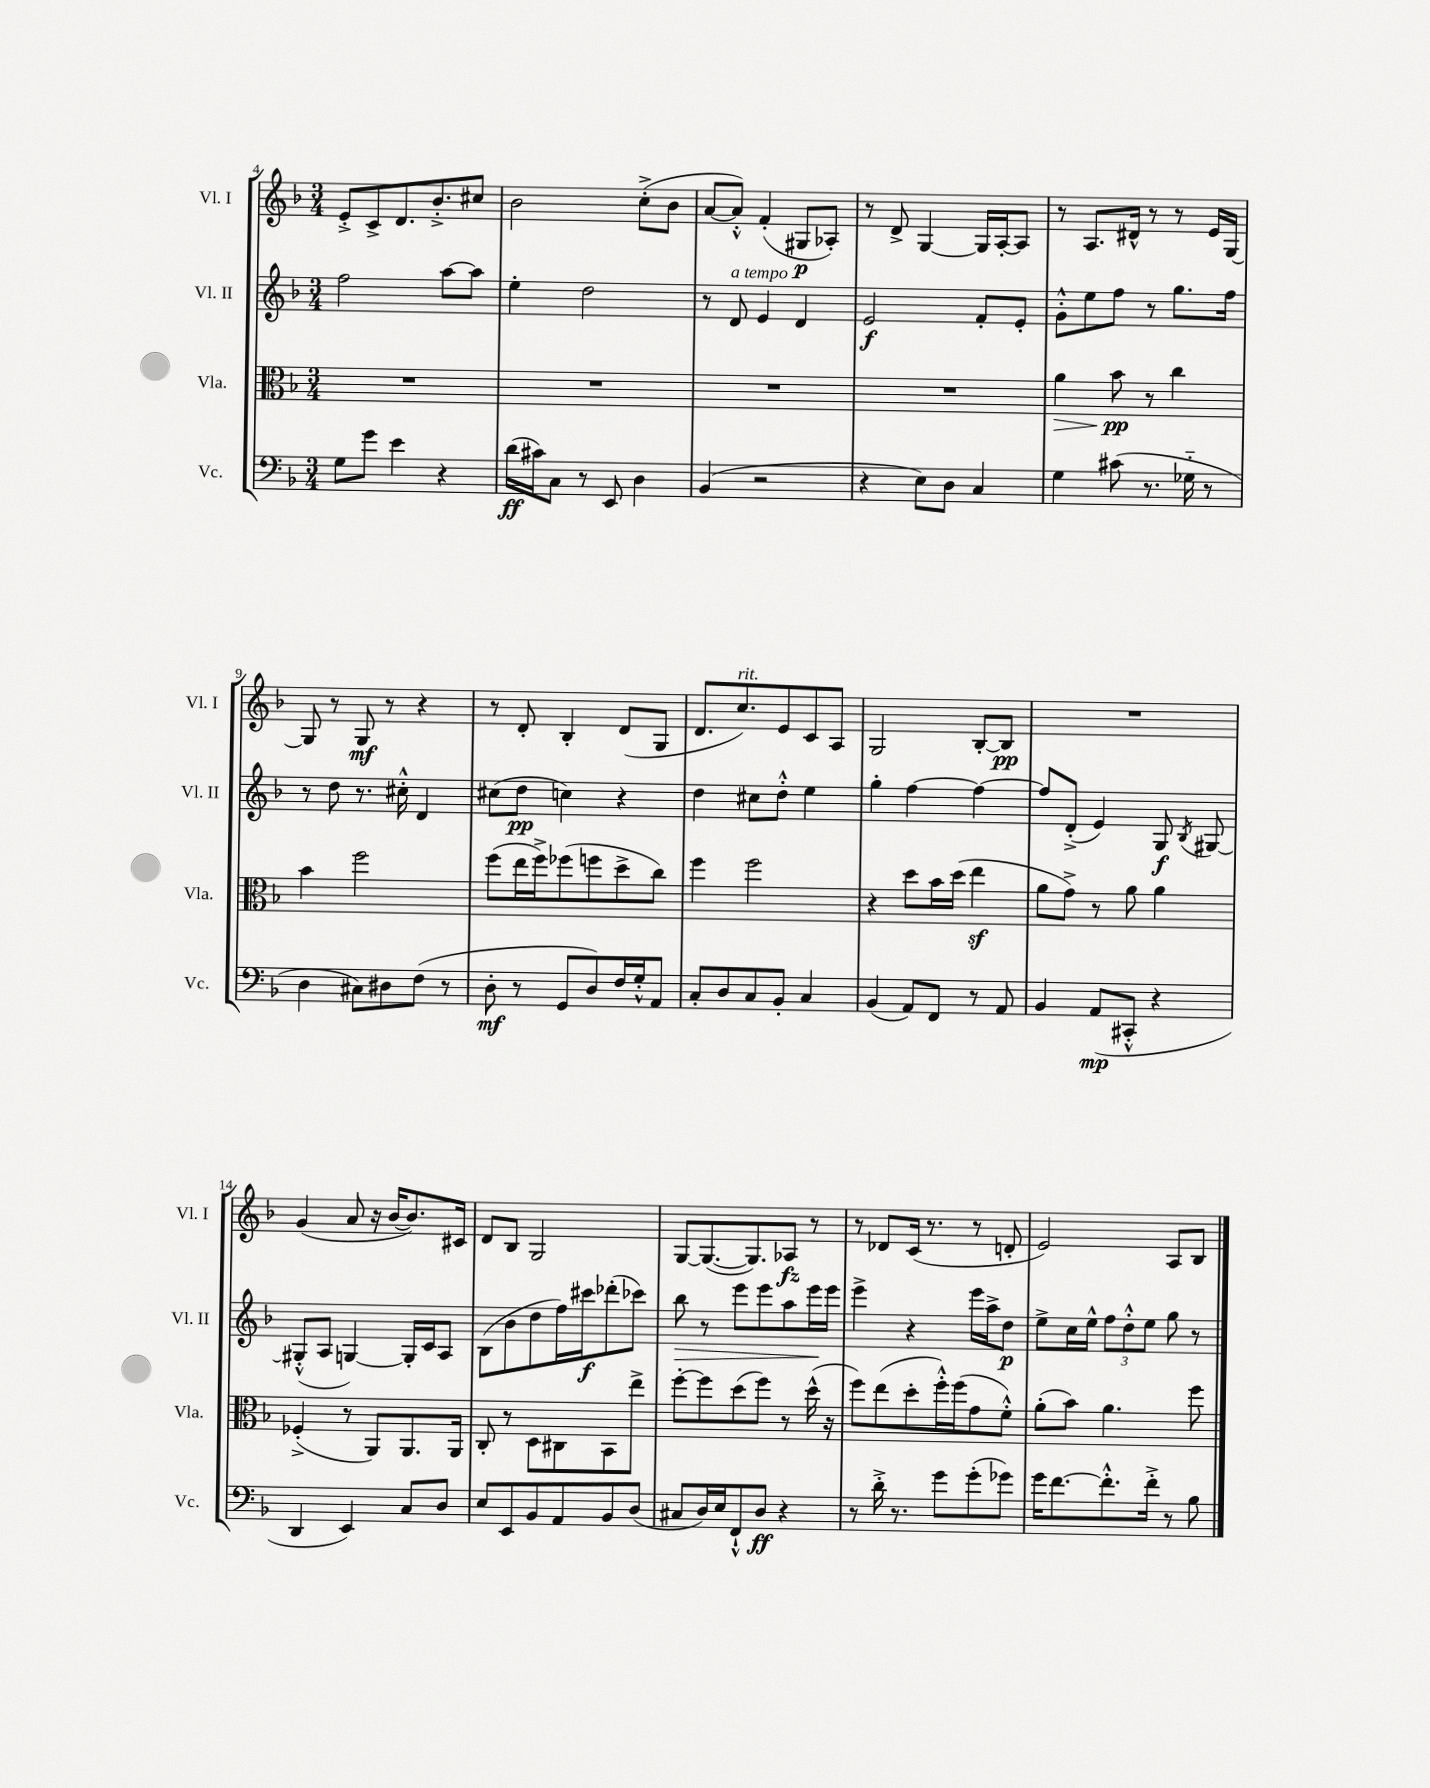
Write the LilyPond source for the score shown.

<<
\new StaffGroup <<
\new Staff = "s0" \with { instrumentName = "Vl. I" shortInstrumentName = "Vl. I" } {
    \clef treble \key f \major \numericTimeSignature \time 3/4
    \autoBeamOff e'8[-.-> c'8-> d'8. bes'8.-.-> cis''8] |
    bes'2 c''8[-.->( bes'8] |
    a'8[~ a'8]-.-^) f'4-.( gis8[\p aes8]-.) |
    r8 d'8-> g4~ g16[ a16~-. a8] |
    r8 a8.[ dis'16]-^ r8 r8 e'16[ g16]~ |
    g8 r8 g8\mf r8 r4 |
    r8 d'8-. bes4-. d'8[( g8] |
    d'8.[ c''8.^\markup { \italic "rit." }) e'8 c'8 a8] |
    g2 bes8[~-. bes8]\pp |
    R2. |
    g'4( a'8 r16 bes'16[~ bes'8.) cis'16] |
    d'8[ bes8] g2 |
    g8[~ g8.~( g8.) aes8]\fz r8 |
    r8 des'8[ c'16]( r8. r8 d'8-. |
    e'2) a8[ bes8] \bar "|." |
}
\new Staff = "s1" \with { instrumentName = "Vl. II" shortInstrumentName = "Vl. II" } {
    \clef treble \key f \major \numericTimeSignature \time 3/4
    \autoBeamOff f''2 a''8[~ a''8] |
    e''4-. d''2 |
    r8 d'8^\markup { \italic "a tempo" } e'4 d'4 |
    e'2\f f'8[-. e'8]-. |
    g'8[-.-^ e''8 f''8] r8 g''8.[ f''16] |
    r8 d''8 r8. cis''16-.-^ d'4 |
    cis''8[( d''8]\pp c''4) r4 |
    d''4 cis''8[ d''8]-.-^ e''4 |
    g''4-. f''4~ f''4~ |
    f''8[ d'8]-.->( e'4) g8\f \acciaccatura { bes8 } gis8~ |
    gis8[-.-^( a8] g4~) g16[-. c'16 a8] |
    bes8[( bes'8 d''8 f''16) cis'''16\f des'''8-.( ces'''8]) |
    bes''8\> r8 e'''8[ e'''8 a''8 e'''16\! e'''16] |
    e'''4-> r4 e'''16[ a''16-> d''8]\p |
    e''8[-> c''16 e''16]-^ \tuplet 3/2 { f''8[ d''8-.-^ e''8] } g''8 r8 \bar "|." |
}
\new Staff = "s2" \with { instrumentName = "Vla." shortInstrumentName = "Vla." } {
    \clef alto \key f \major \numericTimeSignature \time 3/4
    \autoBeamOff R2. |
    R2. |
    R2. |
    R2. |
    a'4\> bes'8\pp\! r8 c''4 |
    bes'4 f''2 |
    f''8[( e''16 f''16->) fes''8( f''8 d''8-> c''8]) |
    f''4 f''2 |
    r4 d''8[ bes'16 d''16]( e''4\sf |
    a'8[ g'8]->) r8 a'8 a'4 |
    fes4-.->( r8 a,8[) a,8. a,16] |
    c8-. r8 d8[ cis8 bes,8 e''8]-> |
    f''8[~-. f''8 d''8( f''8]) r8 d''16-^( r16 |
    f''8[) e''8( d''8-. f''16-.-^) f''16( g'8 f'8]-.-^) |
    a'8[-.( bes'8]) a'4. f''8 \bar "|." |
}
\new Staff = "s3" \with { instrumentName = "Vc." shortInstrumentName = "Vc." } {
    \clef bass \key f \major \numericTimeSignature \time 3/4
    \autoBeamOff g8[ g'8] e'4 r4 |
    d'16[\ff( cis'16) c8] r8 e,8 d4 |
    bes,4( r2 |
    r4 e8[) d8] c4 |
    g4 cis'8( r8. ges16-_ r8 |
    d4 cis8[) dis8 f8]( r8 |
    d8-.\mf r8 g,8[ d8) f16 g16-.-^ a,8] |
    c8[-. d8 c8 bes,8]-. c4 |
    bes,4( a,8[) f,8] r8 a,8 |
    bes,4 a,8[\mp( cis,8]-.-^ r4 |
    d,4 e,4) c8[ d8] |
    e8[ e,8 bes,8 a,8 bes,8 d8]( |
    cis8[ d16) e16 f,8-!-^ d8]\ff r4 |
    r8 d'16-.-> r8. g'8[ g'8-.( ges'8]) |
    g'16[ f'8.~ f'8.-.-^ f'16]-.-> r8 bes8 \bar "|." |
}
>>
>>
\layout { \context { \Score currentBarNumber = #4 } }
